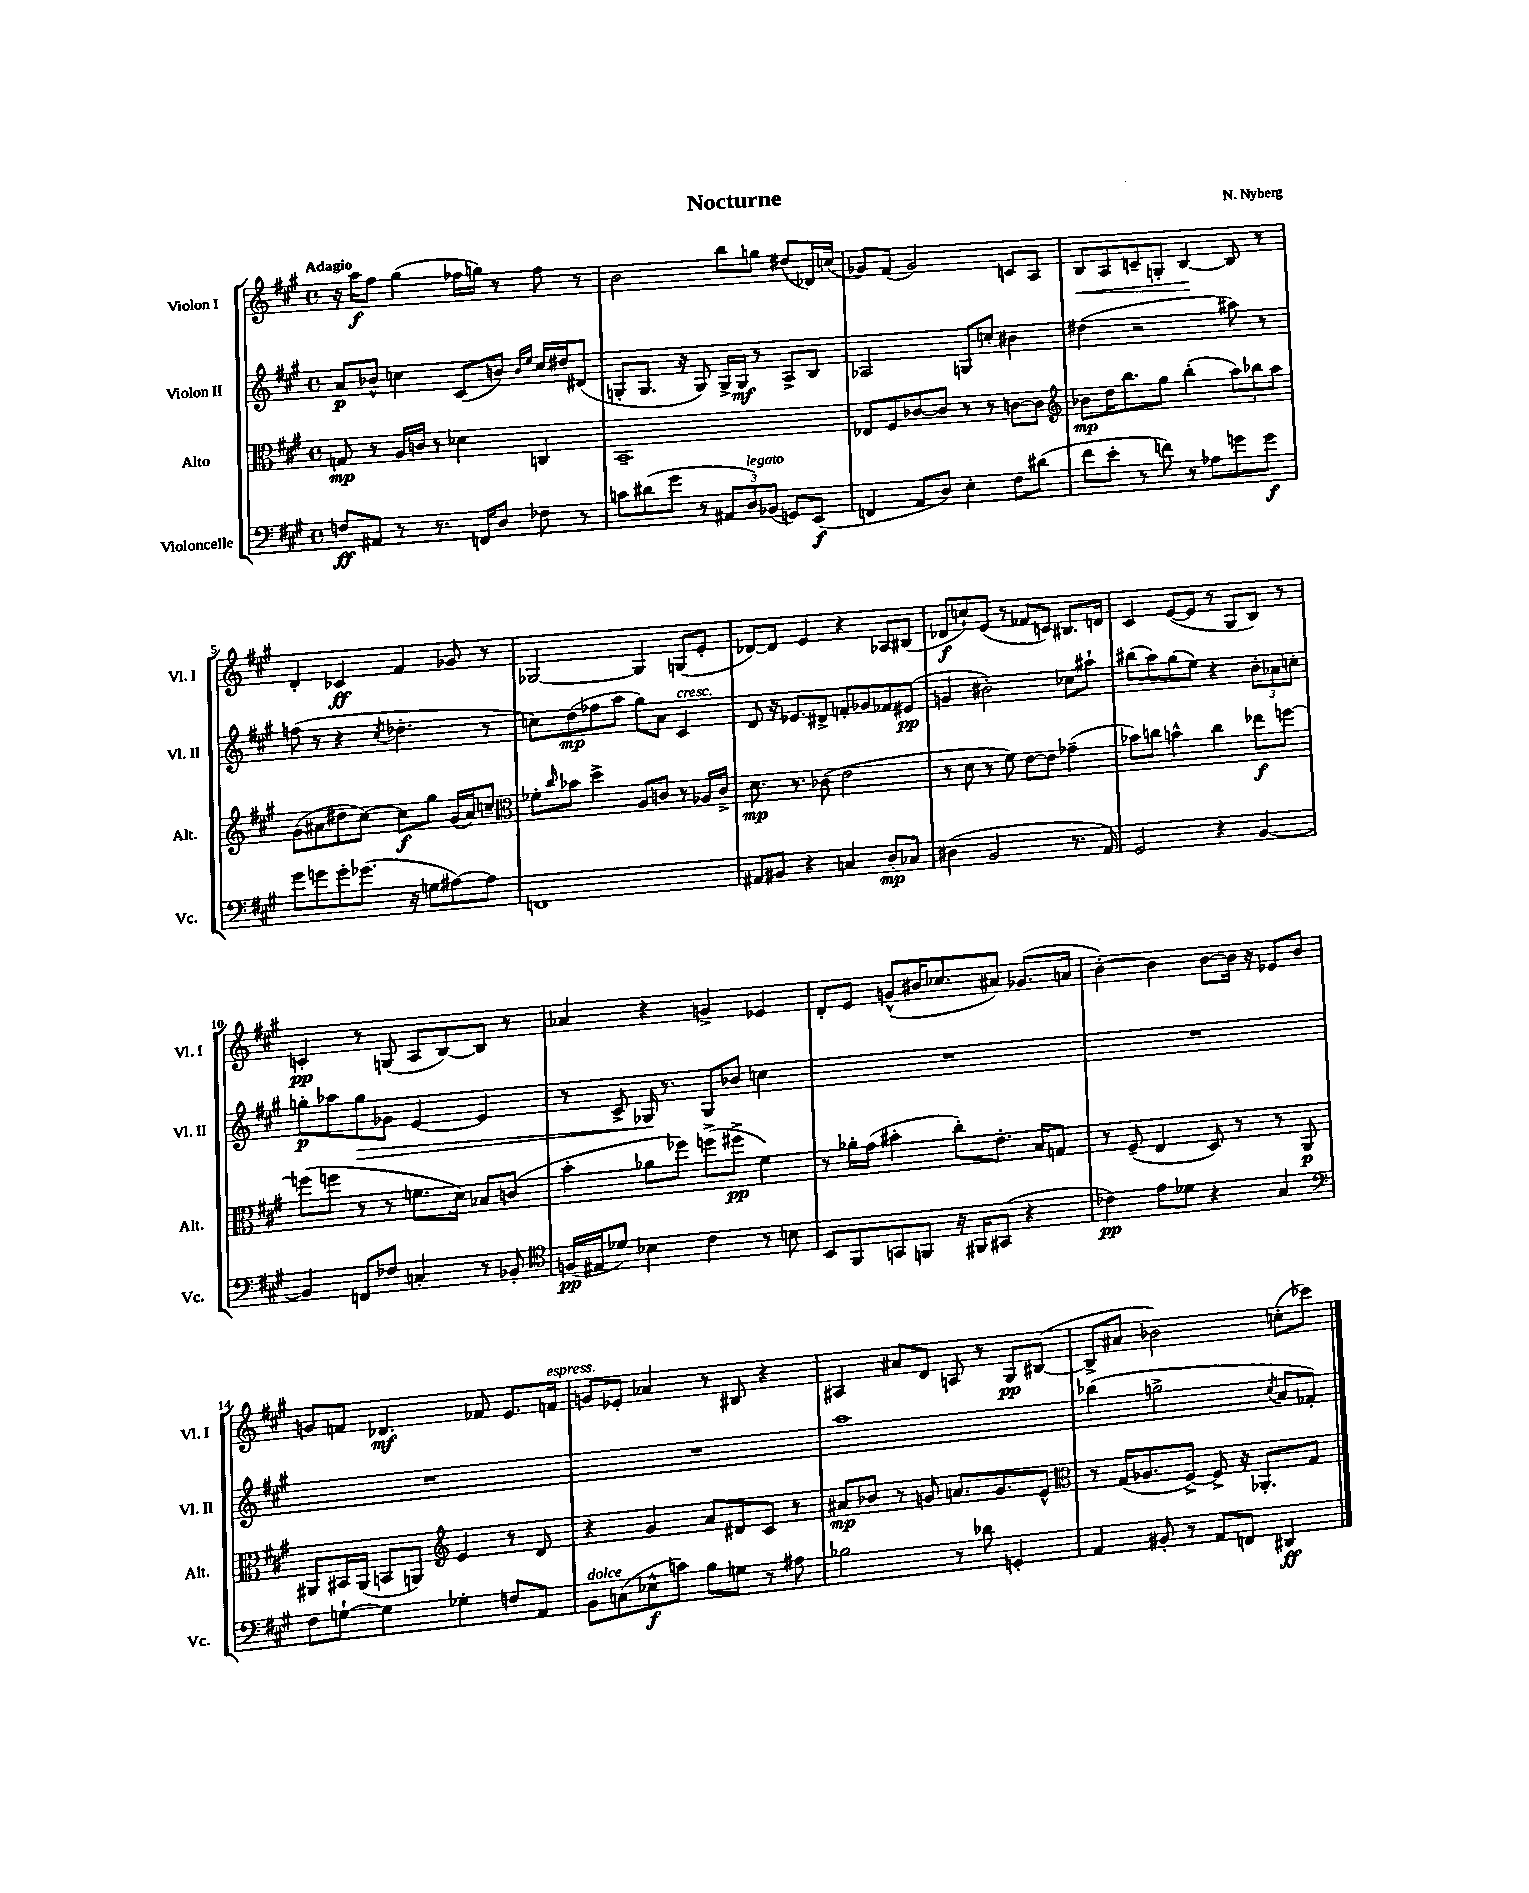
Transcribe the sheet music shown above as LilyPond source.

\header { title = "Nocturne" composer = "N. Nyberg" }
<<
\new StaffGroup <<
\new Staff = "s0" \with { instrumentName = "Violon I" shortInstrumentName = "Vl. I" } {
    \clef treble \key a \major \defaultTimeSignature \time 4/4 \tempo "Adagio"
    r16 a''16\f fis''8 gis''4( fes''16 g''16) r8 fes''8 r8 |
    b'2 b''8 g''8 dis''8( des'16) c''16( |
    ges'8) fis'8( ges'2) c'8 a8 |
    b8\< a8 c'8-- g8-. b4~\! b8 r8 |
    d'4-. ces'4\ff fis'4 ges'8 r8 |
    ges2~ ges4 g8( e'8-. |
    des'8~) des'8 e'4 r4 aes8 bis8( |
    des'8\f c''8-!) e'8( r8 fes'8 c'8) bis8. d'16 |
    cis'4 e'8~( e'8 r8 gis8 b8) r8 |
    c'4-.\pp r8 g8( a8 b8~) b8 r8 |
    aes'4 r4 g'4-> ees'4 |
    d'8-. e'8 g'8-^( bis'16 ces''8. ais'8) ges'8.( a'16 |
    b'4~-.) b'4 b'8~ b'16 r16 ees'8 b'8 |
    g'8 f'8 des'4.\mf fes'8 e'8. f'16^\markup { \italic "espress." } |
    g'8 ees'8-. aes'4 r8 bis8 r4 |
    ais4 ais'8 d'8 a8 r8 gis8\pp bis8~( |
    bis8-> ais'8 bes'2) c''8-.( ces'''8) \bar "|." |
}
\new Staff = "s1" \with { instrumentName = "Violon II" shortInstrumentName = "Vl. II" } {
    \clef treble \key a \major \defaultTimeSignature \time 4/4
    a'8\p bes'8-^ c''4 cis'8( b'8) \grace { b'16 e''16 } c''16 dis''16 dis'8( |
    g8-. g8. r16 g8) g16-> g16\mf r8 a8-> b8 |
    aes2 g8 c''8-. bis'4 |
    dis''4( r2 ais''8) r8 |
    f''8( r8 r4 \acciaccatura { cis''8 } des''4.-. r8 |
    c''8) d''8\mp( fes''8 a''8 gis''8) a'8 cis'4^\markup { \italic "cresc." } |
    d'8 r16 ees'8. dis'8-> f'8-. ges'8 fes'8 eis'8\pp( |
    g'4 bis'2-.) ces''8 ais''8-! |
    bis''8( a''8) gis''8( e''8) r4 \tuplet 3/2 { b'8-. aes'8 c''8-. } |
    g''8-.\p aes''8 g''8\> ges'8 e'4~ e'4 |
    r8 cis'8-> ges16\! r8. ges8 bes'8 c''4 |
    R1 |
    R1 |
    R1 |
    R1 |
    a''1 |
    bes''4( g''2-> \acciaccatura { cis''8 } a'8 fes'8-.) \bar "|." |
}
\new Staff = "s2" \with { instrumentName = "Alto" shortInstrumentName = "Alt." } {
    \clef alto \key a \major \defaultTimeSignature \time 4/4
    g8\mp r8 a16 c'16 r8 des'4 c4 |
    b,1-- |
    ees8 fis8 ces'8~ ces'8 r8 r8 c'8~ c'8 |
    \clef treble bes'8\mp d''16 b''8. gis''8 b''4-.( \tuplet 3/2 { a''8) bes''8 a''8 } |
    gis'8( ais'8 dis''8 cis''8~) cis''8\f gis''8 gis'16( ais'16) c''8-- |
    \clef alto fes'8-. \grace { cis''16 } bes'8 d''4-> a8 c'8 r8 aes16 c'16-> |
    d'8.\mp r8. ces'8( e'2 |
    r8 d'8 r8 fis'8) e'8~ e'8 ges'4--( |
    bes'8) c''8 b'4-^ c''4 ees''8\f f''8~ |
    f''8( f''8 r8 r8 f'8. d'16) bes8 c'8( |
    b'4-. aes'8 fes''8) f''8->( fis''8->\pp fis'4) |
    r8 aes'16-. gis'16( bis'4-. cis''8-.) e'8.-. b16 g8 |
    r8 fis8--( e4 d8) r8 r8 a,8\p |
    ais,8 bis,16 ais,16( b,8 a,8) \clef treble e'4 r8 d'8 |
    r4 gis'4 a'8 dis'8 cis'8 r8 |
    ais'8\mp bes'8 r8 g'8 a'8. g'8. e'8-^ |
    \clef alto r8 gis16( aes8. fis8~->) fis8-> r16 aes,8.-. gis8 \bar "|." |
}
\new Staff = "s3" \with { instrumentName = "Violoncelle" shortInstrumentName = "Vc." } {
    \clef bass \key a \major \defaultTimeSignature \time 4/4
    f8\ff ais,8 r8 r8. f,16 d8 fes8 r8 |
    c'8 dis'8( gis'8 r8 \tuplet 3/2 { ais,8 d8^\markup { \italic "legato" }) bes,8( } g,8) e,8\f( |
    f,4 a,8 d8) e4-. fis8 dis'8( |
    fis'8 e'8-. r8 f'8) r8 aes8 g'8 g'8\f |
    gis'8 g'8 g'8-. ges'8.( r16 g8 ais8~) ais8 |
    f,1 |
    ais,8 bis,8 r4 c4 d8-.\mp ces8 |
    dis4( b,2 r8. a,16) |
    gis,2 r4 b,4~ |
    b,4 f,8 fes8 c4-. r8 bes,8-. |
    \clef tenor f16\pp( eis16 des'8) bes4 cis'4 r8 b8 |
    b,8 fis,8 g,8 f,8 r16 fis,16 gis,8( r4 |
    ces'4\pp) e'8 des'8 r4 gis4 |
    \clef bass fis8 g8~-! g4 ges4-. f8 a,8 |
    b,8^\markup { \italic "dolce" } c8( ees8-^\f c'8) b8 g8 r8 ais8 |
    bes2 r8 des'8 g,4-. |
    a,4 bis,8-. r8 a,8 f,8 dis,4\ff \bar "|." |
}
>>
>>
